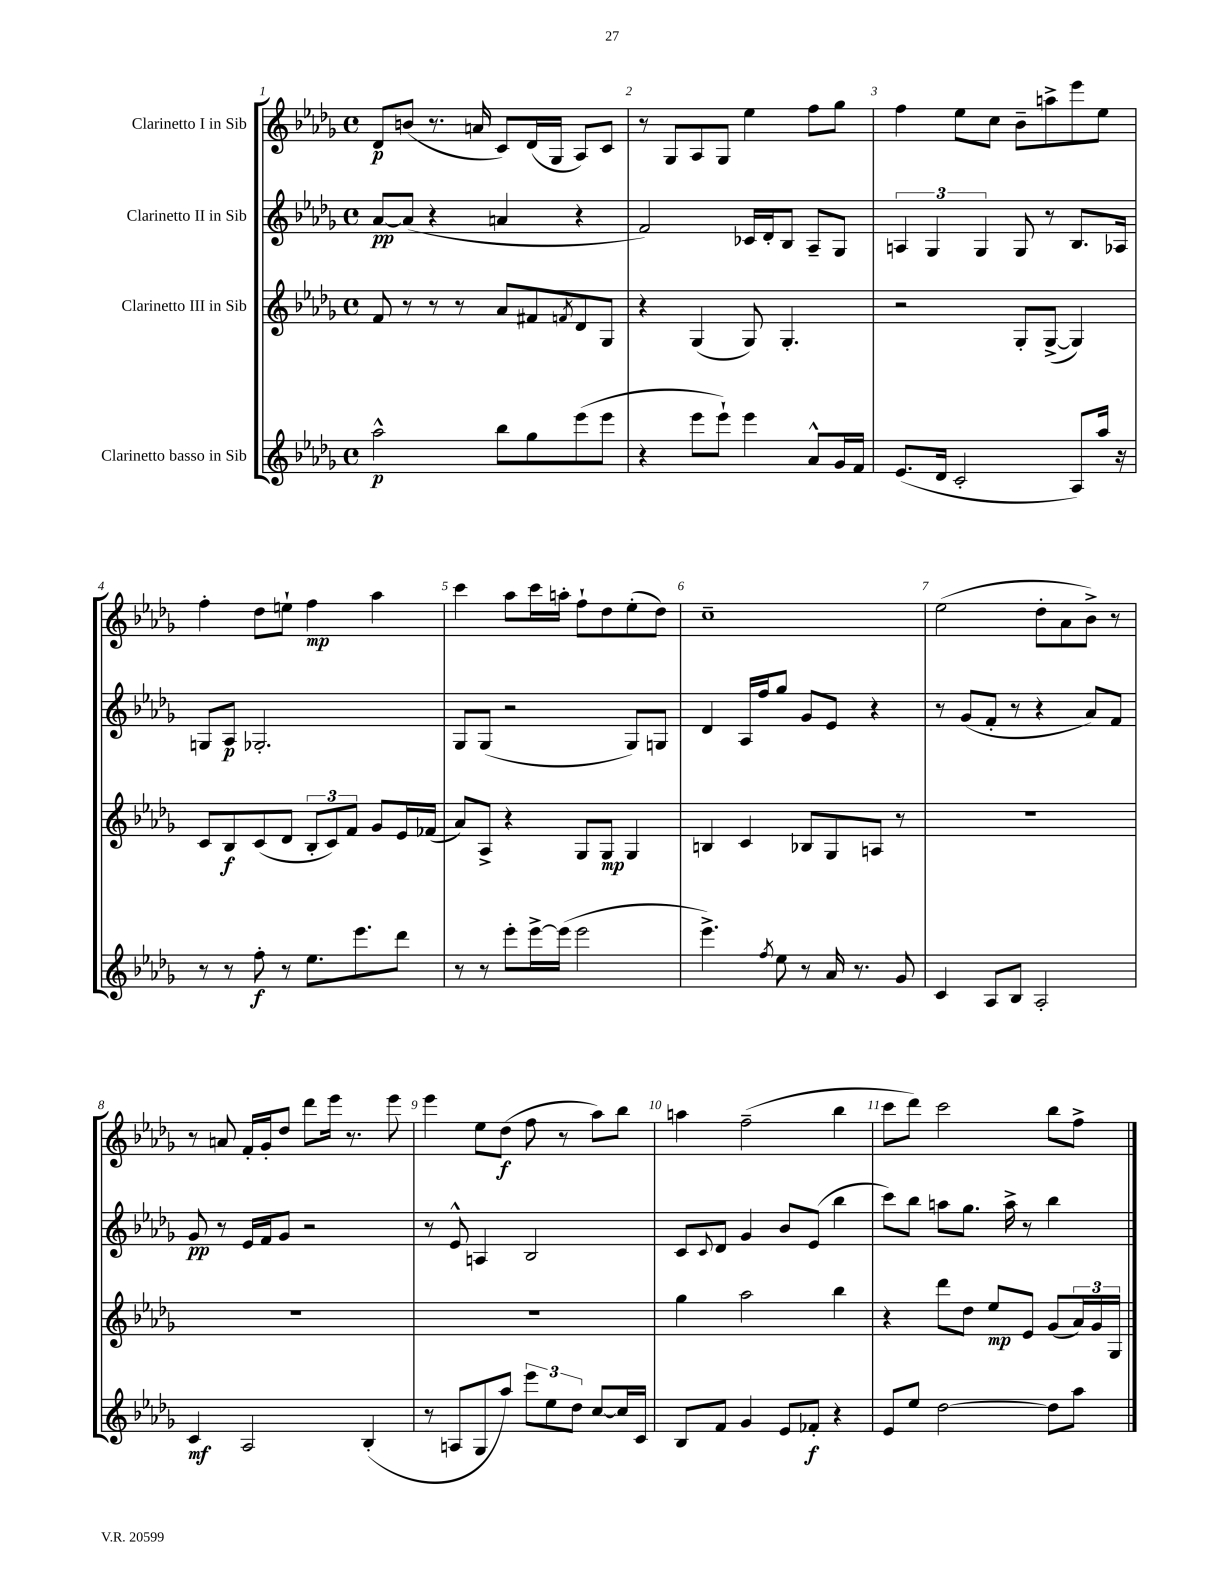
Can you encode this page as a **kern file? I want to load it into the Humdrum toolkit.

**kern	**dynam	**kern	**dynam	**kern	**dynam	**kern	**dynam
*part4	*part4	*part3	*part3	*part2	*part2	*part1	*part1
*staff4	*staff4	*staff3	*staff3	*staff2	*staff2	*staff1	*staff1
*I"Clarinetto basso in Sib	*	*I"Clarinetto III in Sib	*	*I"Clarinetto II in Sib	*	*I"Clarinetto I in Sib	*
*clefG2	*	*clefG2	*	*clefG2	*	*clefG2	*
*k[b-e-a-d-g-]	*	*k[b-e-a-d-g-]	*	*k[b-e-a-d-g-]	*	*k[b-e-a-d-g-]	*
*M4/4	*	*M4/4	*	*M4/4	*	*M4/4	*
*met(c)	*	*met(c)	*	*met(c)	*	*met(c)	*
=1	=1	=1	=1	=1	=1	=1	=1
2aa-^^\	p	8f/	.	[8a-/L	pp	8d-/L	p
.	.	8r	.	(8a-/J]	.	(8bn/J	.
.	.	8r	.	4r	.	8.r	.
.	.	8r	.	.	.	.	.
.	.	.	.	.	.	16an/	.
8bb-\L	.	8a-/L	.	4an/	.	8c/L)	.
8gg-\	.	8f#X/	.	.	.	(16d-/L	.
.	.	.	.	.	.	16G-/JJ	.
.	.	8qfn/	.	.	.	.	.
(8eee-\	.	8d-/	.	4r	.	8A-/L)	.
8eee-\J	.	8G-/J	.	.	.	8c/J	.
=2	=2	=2	=2	=2	=2	=2	=2
4r	.	4r	.	2f/)	.	8r	.
.	.	.	.	.	.	8G-/L	.
8eee-\L	.	(4G-/	.	.	.	8A-/	.
8eee-`\J)	.	.	.	.	.	8G-/J	.
4eee-\	.	8G-/)	.	16c-X/LL	.	4ee-\	.
.	.	.	.	16d-'/J	.	.	.
.	.	4.G-'/	.	8B-/J	.	.	.
8a-^^/L	.	.	.	8A-~/L	.	8ff\L	.
16g-/L	.	.	.	8G-/J	.	8gg-\J	.
16f/JJ	.	.	.	.	.	.	.
=3	=3	=3	=3	=3	=3	=3	=3
(8.e-/L	.	2r	.	6An/	.	4ff\	.
.	.	.	.	6G-/	.	.	.
16d-/Jk	.	.	.	.	.	.	.
2c'/	.	.	.	.	.	8ee-\L	.
.	.	.	.	6G-/	.	.	.
.	.	.	.	.	.	8cc\J	.
.	.	8G-'/L	.	8G-/	.	8b-~\L	.
.	.	([8G-^/J	.	8r	.	8aan^\	.
8A-/L)	.	4G-/])	.	8.B-/L	.	8eee-\	.
16aa-/Jk	.	.	.	.	.	8ee-\J	.
16r	.	.	.	16A-X/Jk	.	.	.
!!LO:LB:g=z
=4	=4	=4	=4	=4	=4	=4	=4
8r	.	8c/L	.	8Gn/L	.	4ff'\	.
8r	.	8B-/	f	8A-/J	p	.	.
8ff'\	f	(8c/	.	2.G-X'/	.	8dd-\L	.
8r	.	8d-/J	.	.	.	8een`\J	.
8.ee-\L	.	12B-'/L	.	.	.	4ff\	mp
.	.	12c/)	.	.	.	.	.
.	.	12f/J	.	.	.	.	.
8.eee-\	.	.	.	.	.	.	.
.	.	8g-/L	.	.	.	4aa-\	.
8ddd-\J	.	16e-/L	.	.	.	.	.
.	.	(16f-X/JJ	.	.	.	.	.
=5	=5	=5	=5	=5	=5	=5	=5
8r	.	8a-/L)	.	8G-/L	.	4ccc\	.
8r	.	8A-^/J	.	(8G-/J	.	.	.
8eee-'\L	.	4r	.	2r	.	8aa-\L	.
[16eee-^\L	.	.	.	.	.	16ccc\L	.
(16eee-\JJ]	.	.	.	.	.	16aan'\JJ	.
2eee-\	.	8G-/L	.	.	.	8ff`\L	.
.	.	8G-/J	mp	.	.	8dd-\	.
.	.	4G-/	.	8G-/L)	.	(8ee-'\	.
.	.	.	.	8Gn/J	.	8dd-\J)	.
=6	=6	=6	=6	=6	=6	=6	=6
4.eee-^\)	.	4Bn/	.	4d-/	.	1cc~	.
.	.	4c/	.	16A-/LL	.	.	.
.	.	.	.	16ff/J	.	.	.
8qff/	.	.	.	.	.	.	.
8ee-\	.	.	.	8gg-/J	.	.	.
8r	.	8B-X/L	.	8g-/L	.	.	.
16a-/	.	8G-/	.	8e-/J	.	.	.
8.r	.	.	.	.	.	.	.
.	.	8An/J	.	4r	.	.	.
8g-/	.	8r	.	.	.	.	.
=7	=7	=7	=7	=7	=7	=7	=7
4c/	.	1r	.	8r	.	(2ee-\	.
.	.	.	.	(8g-/L	.	.	.
8A-/L	.	.	.	8f'/J	.	.	.
8B-/J	.	.	.	8r	.	.	.
2A-'/	.	.	.	4r	.	8dd-'\L	.
.	.	.	.	.	.	8a-\	.
.	.	.	.	8a-/L)	.	8b-^\J)	.
.	.	.	.	8f/J	.	8r	.
!!LO:LB:g=z
=8	=8	=8	=8	=8	=8	=8	=8
4c/	mf	1r	.	8g-/	pp	8r	.
.	.	.	.	8r	.	8an/	.
2A-/	.	.	.	16e-/LL	.	16f'/LL	.
.	.	.	.	16f/J	.	16g-'/J	.
.	.	.	.	8g-/J	.	8dd-/J	.
.	.	.	.	2r	.	8ddd-\L	.
.	.	.	.	.	.	16eee-\Jk	.
.	.	.	.	.	.	8.r	.
(4B-'/	.	.	.	.	.	.	.
.	.	.	.	.	.	8eee-\	.
=9	=9	=9	=9	=9	=9	=9	=9
8r	.	1r	.	8r	.	4eee-\	.
8An/L	.	.	.	8e-^^/	.	.	.
8G-/	.	.	.	4An/	.	8ee-\L	.
8aa-/J)	.	.	.	.	.	(8dd-\J	f
12eee-\L	.	.	.	2B-/	.	8ff\	.
12ee-\	.	.	.	.	.	.	.
.	.	.	.	.	.	8r	.
12dd-\J	.	.	.	.	.	.	.
[8cc/L	.	.	.	.	.	8aa-\L)	.
16cc/L]	.	.	.	.	.	8bb-\J	.
16c/JJ	.	.	.	.	.	.	.
=10	=10	=10	=10	=10	=10	=10	=10
8B-/L	.	4gg-\	.	8c/L	.	4aan\	.
.	.	.	.	8qqc/	.	.	.
8f/J	.	.	.	8d-/J	.	.	.
4g-/	.	2aa-\	.	4g-/	.	(2ff~\	.
8e-/L	.	.	.	8b-/L	.	.	.
8f-X'/J	f	.	.	(8e-/J	.	.	.
4r	.	4bb-\	.	4bb-\	.	4bb-\	.
=11	=11	=11	=11	=11	=11	=11	=11
8e-/L	.	4r	.	8ccc\L)	.	8ccc\L	.
8ee-/J	.	.	.	8bb-\J	.	8ddd-\J)	.
[2dd-\	.	8ddd-\L	.	8aan\L	.	2ccc\	.
.	.	8dd-\J	.	8.gg-\J	.	.	.
.	.	8ee-/L	mp	.	.	.	.
.	.	.	.	16aa^\	.	.	.
.	.	8e-/J	.	8r	.	.	.
8dd-\L]	.	(8g-/L	.	4bb-\	.	8bb-\L	.
8aa-\J	.	24a-/L)	.	.	.	8ff^\J	.
.	.	24g-/	.	.	.	.	.
.	.	24G-/JJ	.	.	.	.	.
==	==	==	==	==	==	==	==
*-	*-	*-	*-	*-	*-	*-	*-
